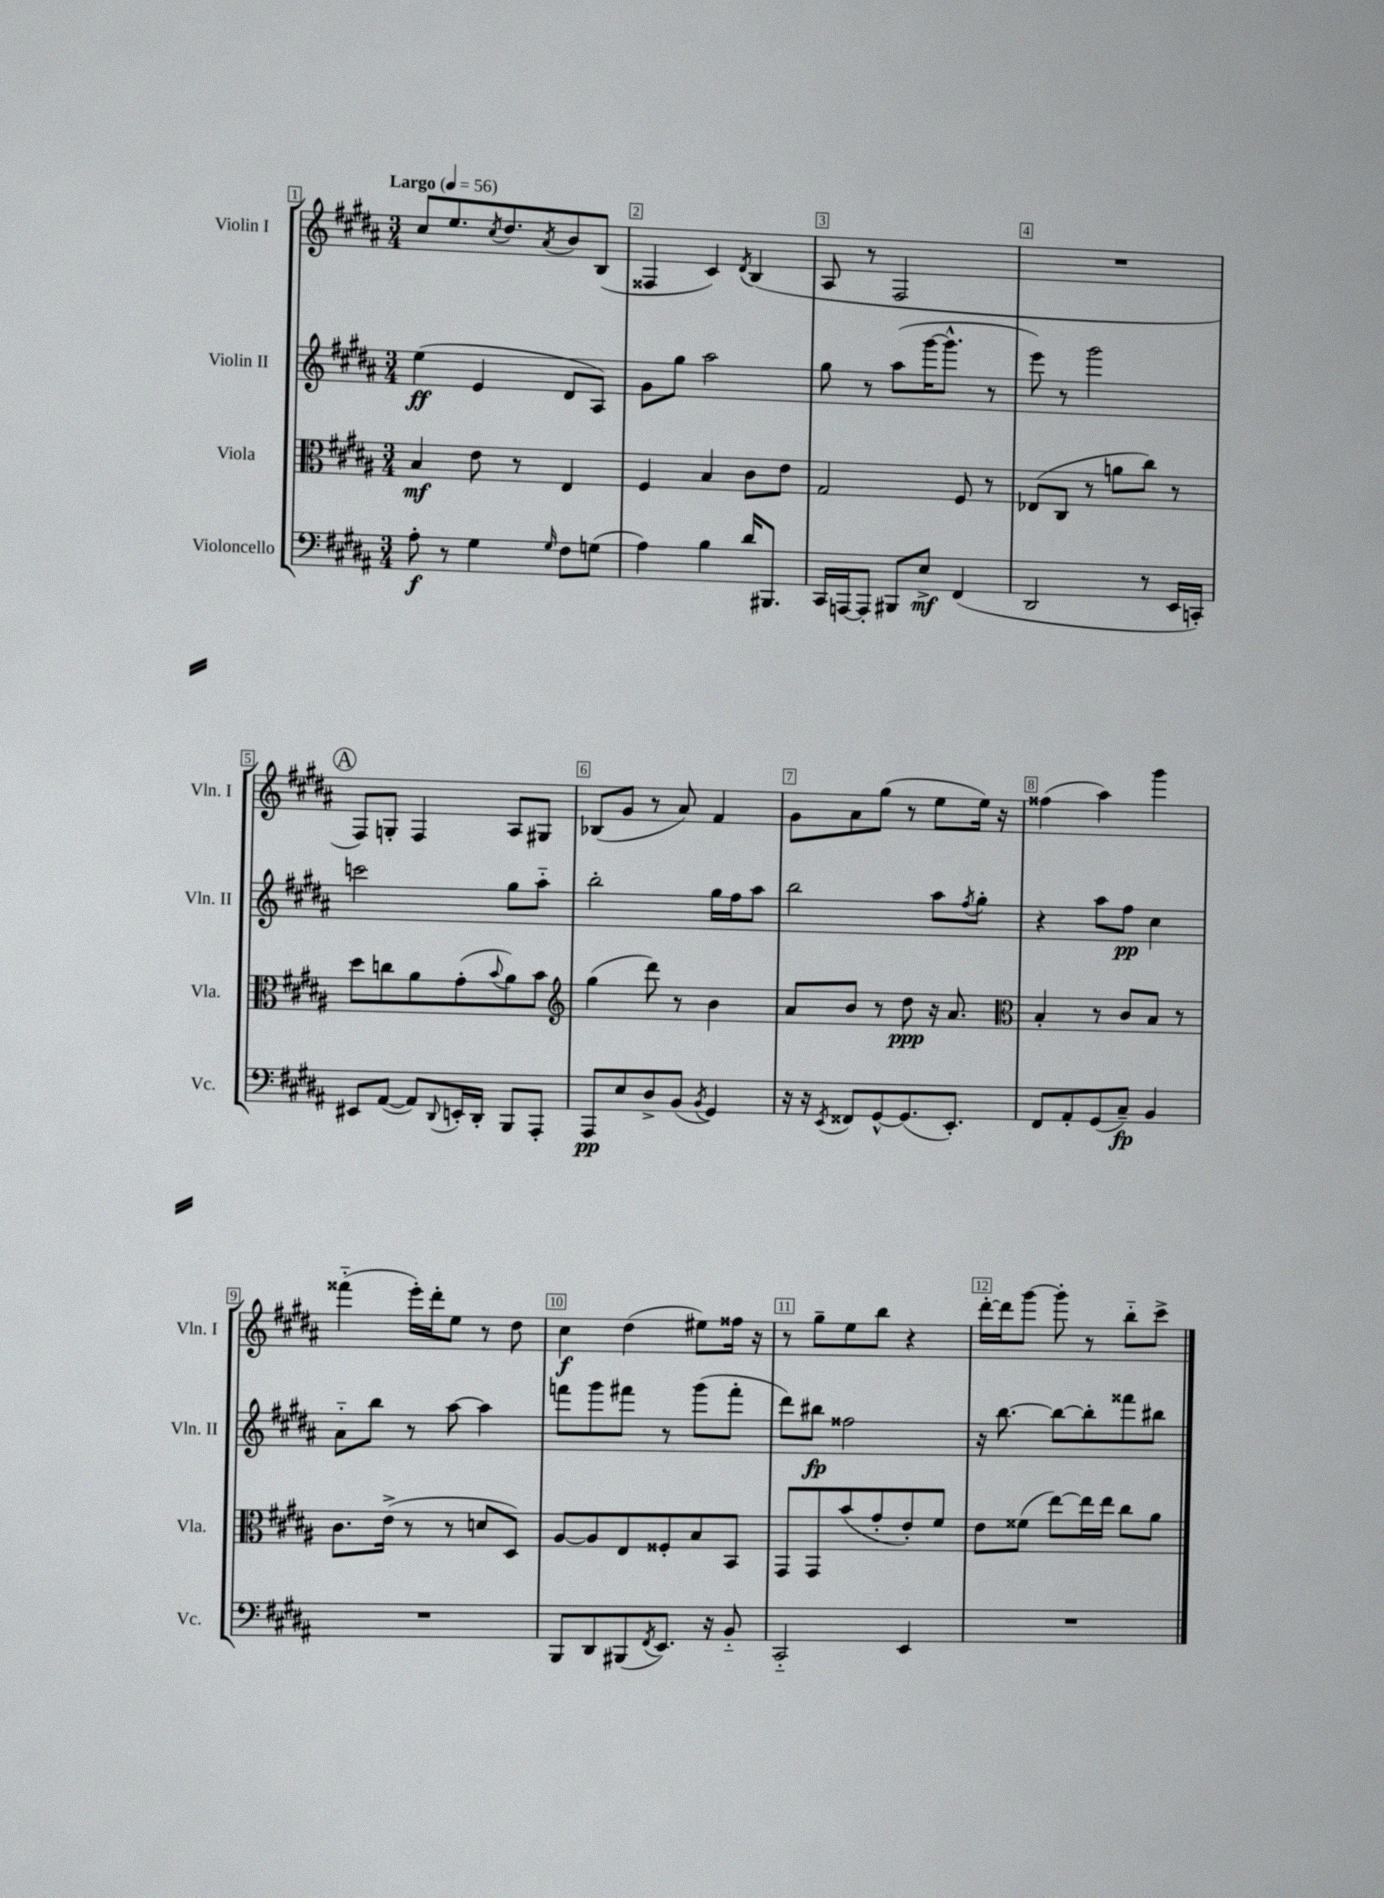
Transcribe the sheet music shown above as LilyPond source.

<<
\new StaffGroup <<
\new Staff = "s0" \with { instrumentName = "Violin I" shortInstrumentName = "Vln. I" } {
    \clef treble \key b \major \numericTimeSignature \time 3/4 \tempo "Largo" 4 = 56
    cis''8 e''8. \acciaccatura { cis''8 } dis''8. \acciaccatura { ais'8 } b'8 b8( |
    fisis4 cis'4) \acciaccatura { dis'8 } b4( |
    ais8 r8 fis2 |
    R2. |
    \mark \markup { \circle "A" } fis8) g8-. fis4 ais8 gis8 |
    bes8( gis'8 r8 ais'8) fis'4 |
    gis'8 ais'8 gis''8( r8 e''8 e''16) r16 |
    fisis''4( ais''4) gis'''4 |
    fisis'''4-_( e'''16-.) dis'''16-. e''8 r8 dis''8 |
    cis''4\f dis''4( eis''8) fisis''16 r16 |
    r8 gis''8-- e''8 b''8 r4 |
    dis'''16~-. dis'''16 gis'''8~ gis'''8-. r8 b''8-_ cis'''8-> \bar "|." |
}
\new Staff = "s1" \with { instrumentName = "Violin II" shortInstrumentName = "Vln. II" } {
    \clef treble \key b \major \numericTimeSignature \time 3/4
    e''4\ff( e'4 dis'8 ais8) |
    gis'8 gis''8 ais''2 |
    gis''8 r8 ais''8( gis'''16~ gis'''8.-^ r8 |
    e'''8) r8 gis'''2 |
    \mark \markup { \circle "A" } c'''2 gis''8 ais''8-_ |
    b''2-. gis''16 fis''16 ais''8 |
    b''2 ais''8 \acciaccatura { fis''8 } gis''8-. |
    r4 ais''8 fis''8\pp cis''4 |
    ais'8-_ b''8 r8 ais''8~ ais''4 |
    f'''8 gis'''8 fis'''8 r8 gis'''8( fis'''8-. |
    dis'''8) bis''8\fp fisis''2 |
    r16 b''8.~ b''8~ b''8-. fisis'''8 bis''8 \bar "|." |
}
\new Staff = "s2" \with { instrumentName = "Viola" shortInstrumentName = "Vla." } {
    \clef alto \key b \major \numericTimeSignature \time 3/4
    b4\mf e'8 r8 e4 |
    fis4 b4 cis'8 e'8 |
    gis2 fis8 r8 |
    ees8( cis8 r8 a'8 cis''8) r8 |
    \mark \markup { \circle "A" } dis''8 c''8 ais'8 gis'8-.( \appoggiatura { b'8 } ais'8) b'8 |
    \clef treble gis''4( dis'''8) r8 b'4 |
    ais'8 b'8 r8 dis''8\ppp r16 ais'8. |
    \clef alto b4-. r8 cis'8 b8 r8 |
    cis'8. e'16->( r8 r8 d'8 dis8) |
    ais8~ ais8 e8 fisis8-. b8 b,8 |
    gis,8 gis,8 b'8( gis'8-. e'8-.) fis'8 |
    e'8 fisis'8( e''8~) e''16 e''16 cis''8 ais'8 \bar "|." |
}
\new Staff = "s3" \with { instrumentName = "Violoncello" shortInstrumentName = "Vc." } {
    \clef bass \key b \major \numericTimeSignature \time 3/4
    ais8-.\f r8 gis4 \grace { gis16 } fis8 g8( |
    ais4) b4 dis'16 bis,,8. |
    cis,16 a,,16~ a,,8-. bis,,8 e8->\mf fis,4( |
    dis,2 r8 e,16 c,16-.) |
    \mark \markup { \circle "A" } eis,8 ais,8~( ais,8) \appoggiatura { dis,8 } e,16-. dis,16-. b,,8 ais,,8-. |
    ais,,8\pp e8 dis8-> b,8( \acciaccatura { b,8 } gis,4) |
    r16 r16 \acciaccatura { e,8 } fisis,8 gis,8~-^ gis,8.( e,8.-.) |
    fis,8 ais,8-. gis,8( cis8--\fp) b,4 |
    R2. |
    b,,8 dis,8 bis,,8( \acciaccatura { fis,8 } e,8.) r16 b,8-_ |
    cis,2-_ e,4 |
    R2. \bar "|." |
}
>>
>>
\layout { \context { \Score \override BarNumber.break-visibility = ##(#f #t #t) barNumberVisibility = #all-bar-numbers-visible \override BarNumber.stencil = #(make-stencil-boxer 0.1 0.3 ly:text-interface::print) } }
